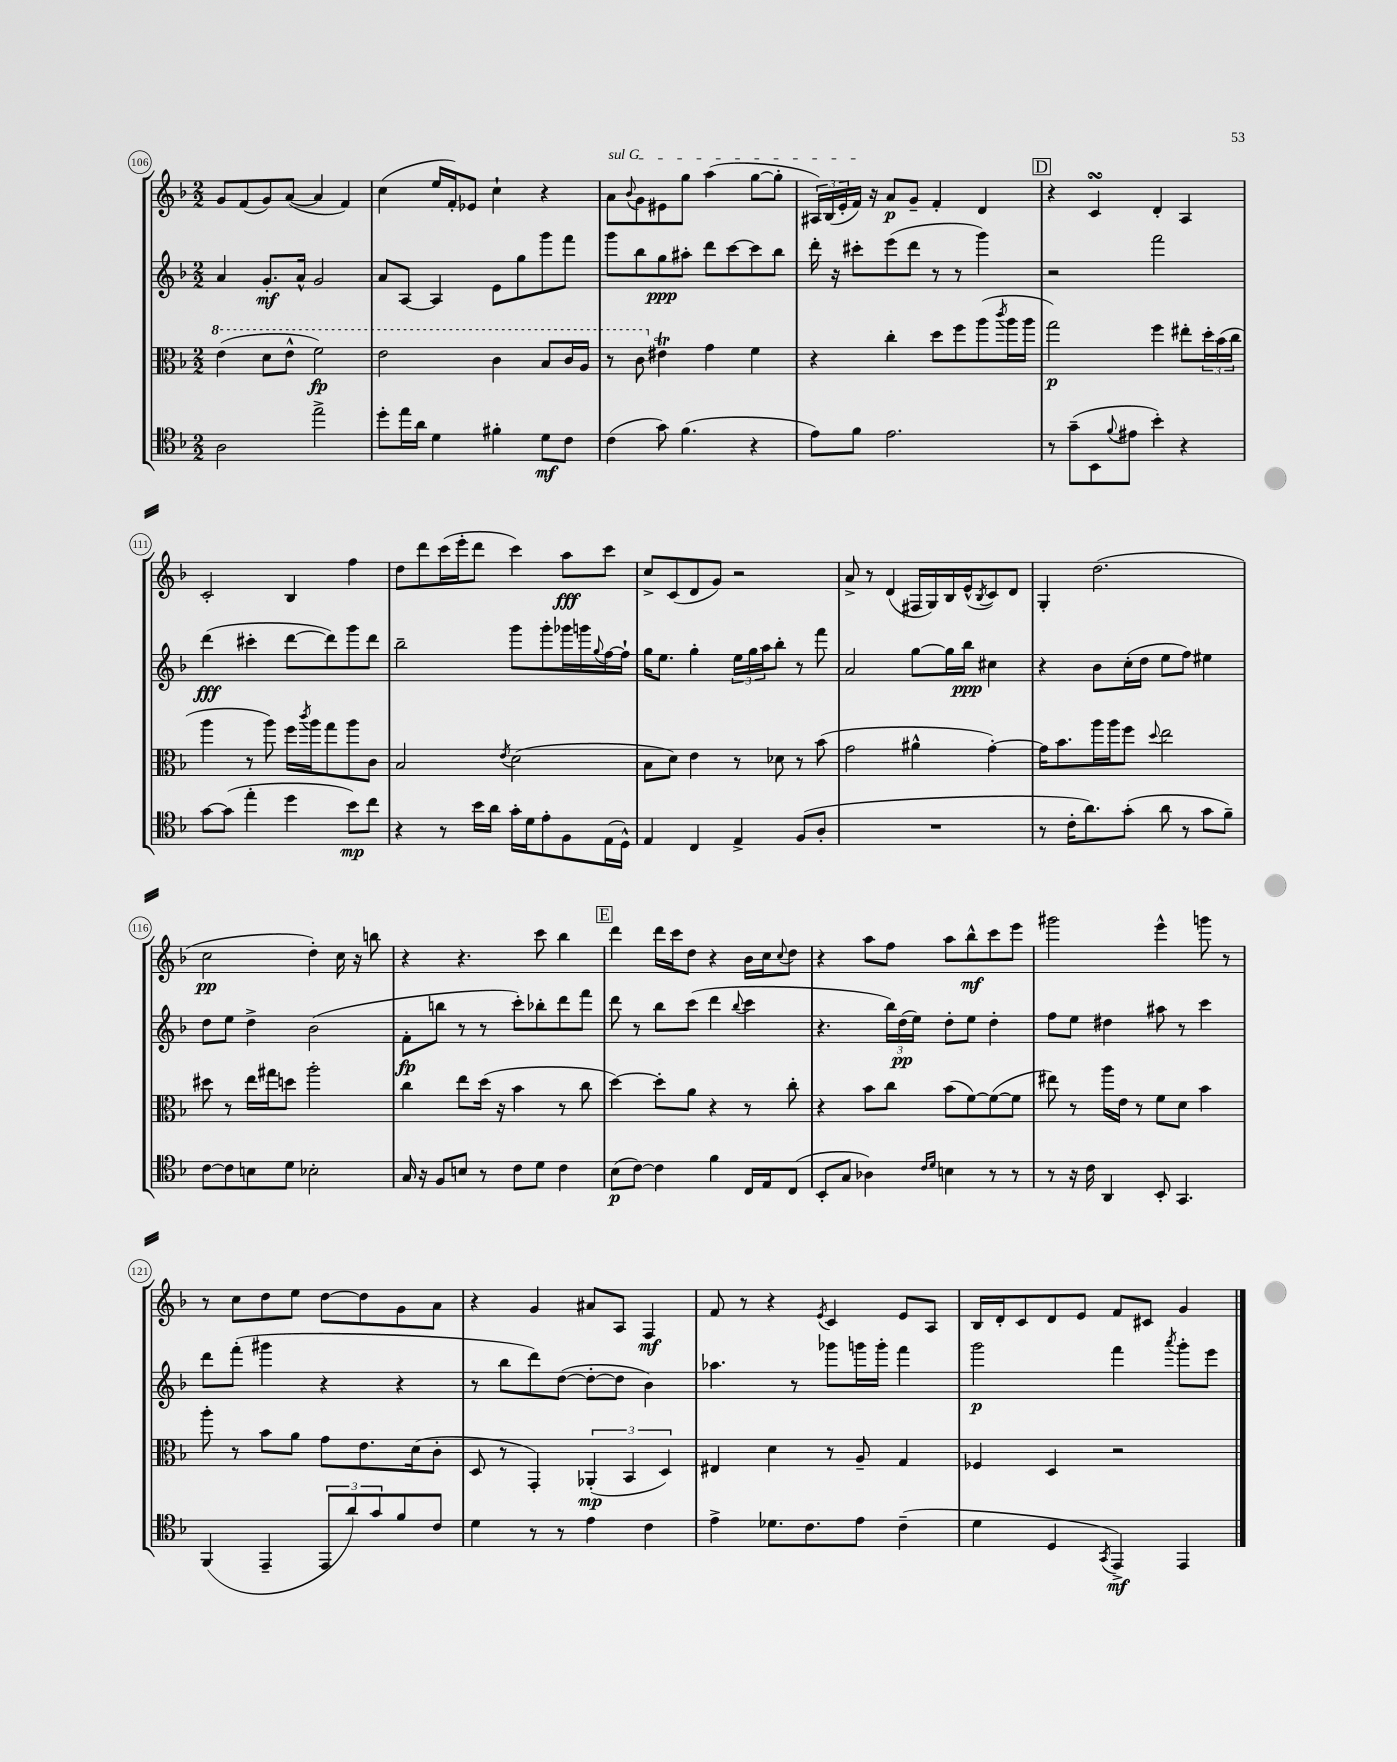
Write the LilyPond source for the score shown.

<<
\new StaffGroup <<
\new Staff = "s0" {
    \clef treble \key f \major \numericTimeSignature \time 2/2
    g'8 f'8( g'8) a'8~( a'4 f'4) |
    c''4( e''16 f'16-.) ees'8 c''4-! r4 |
    \once \override TextSpanner.bound-details.left.text = \markup { \italic "sul G" } a'8\startTextSpan \appoggiatura { bes'8 } g'8 eis'8 g''8 a''4( g''8~ g''8-. |
    \tuplet 3/2 { ais16) bes16( e'16-. } f'16\stopTextSpan) r16 a'8\p g'8-- f'4-. d'4 |
    \mark \markup { \box "D" } r4 c'4\turn d'4-. a4 |
    c'2-. bes4 f''4 |
    d''8 d'''8 c'''16( e'''16-. d'''8 c'''4) a''8\fff c'''8 |
    c''8-> c'8( d'8 g'8) r2 |
    a'8-> r8 d'4( fis16 g16) bes16 e'16-^( \acciaccatura { bes8 } c'8) d'8 |
    g4-. d''2.( |
    c''2\pp d''4-.) c''16 r16 b''8 |
    r4 r4. c'''8 bes''4 |
    \mark \markup { \box "E" } d'''4 d'''16 c'''16 d''8 r4 bes'16 c''16 \appoggiatura { c''8 } d''8 |
    r4 a''8 f''8 a''8 bes''8-^\mf c'''8 e'''8 |
    gis'''2 e'''4-^ g'''8 r8 |
    r8 c''8 d''8 e''8 d''8~ d''8 g'8 a'8 |
    r4 g'4 ais'8 a8 f4\mf |
    f'8 r8 r4 \acciaccatura { e'8 } c'4 e'8 a8 |
    bes16 d'16-. c'8 d'8 e'8 f'8 cis'8 g'4 \bar "|." |
}
\new Staff = "s1" {
    \clef treble \key f \major \numericTimeSignature \time 2/2
    a'4 g'8.-.\mf a'16-^ g'2 |
    a'8 a8~ a4 e'8 g''8 g'''8 f'''8 |
    g'''8 bes''8 g''8\ppp ais''8-. d'''8 c'''8~ c'''8 bes''8 |
    d'''16-. r16 cis'''8-. e'''8( d'''8 r8 r8 g'''4) |
    \mark \markup { \box "D" } r2 f'''2 |
    d'''4\fff( cis'''4-. d'''8~ d'''8) g'''8 d'''8 |
    bes''2-- g'''8 g'''8-. ges'''16 g'''16 \appoggiatura { g''8 } f''16~ f''16-! |
    g''16 e''8. g''4-. \tuplet 3/2 { e''16 g''16 a''16 } bes''8-. r8 f'''8 |
    a'2 g''8~ g''16 bes''16\ppp cis''4 |
    r4 bes'8 c''16-.( d''16 e''8 f''8) eis''4 |
    d''8 e''8 d''4-> bes'2( |
    f'8-.\fp b''8 r8 r8 c'''8-.) bes''8-. d'''8 f'''8 |
    \mark \markup { \box "E" } d'''8 r8 bes''8 c'''8( d'''4 \appoggiatura { bes''8 } c'''4 |
    r4. \tuplet 3/2 { bes''16) d''16\pp( e''16) } d''8-. e''8 d''4-. |
    f''8 e''8 dis''4 ais''8 r8 c'''4 |
    d'''8 f'''8-.( gis'''4 r4 r4 |
    r8 bes''8 d'''8) d''8~( d''8~-. d''8 bes'4) |
    aes''4. r8 ges'''8 g'''16 g'''16-. f'''4 |
    g'''2\p f'''4 \acciaccatura { a'''8 } g'''8-. e'''8 \bar "|." |
}
\new Staff = "s2" {
    \clef alto \key f \major \numericTimeSignature \time 2/2
    \ottava #1 e''4( d''8 e''8-^ f''2\fp) |
    e''2 c''4 bes'8 c''16 a'16 |
    r8 c''8 \ottava #0 eis'4\trill g'4 f'4 |
    r4 c''4-. d''8 f''8 a''8( \acciaccatura { c'''8 } a''16 a''16 |
    \mark \markup { \box "D" } g''2\p) f''4 eis''8-. \tuplet 3/2 { d''16-. bes'16( c''16 } |
    a''4 r8 a''8) f''16 \acciaccatura { c'''8 } a''16 g''8 a''8 c'8 |
    bes2 \acciaccatura { e'8 } d'2( |
    bes8 d'8) e'4 r8 des'8 r8 bes'8( |
    g'2 ais'4-^ g'4~-.) |
    g'16 bes'8. a''16 a''16 f''8 \appoggiatura { d''8 } e''2 |
    dis''8 r8 e''16 gis''16 d''8 a''2-. |
    c''4 e''8 d''16( r16 bes'4 r8 c''8 |
    \mark \markup { \box "E" } d''4~) d''8-. a'8 r4 r8 c''8-. |
    r4 bes'8 c''8 bes'8( f'8~) f'8~( f'8 |
    eis''8) r8 a''16 e'16 r8 f'8 d'8 bes'4 |
    a''8-. r8 bes'8 a'8 g'8 e'8. d'16( c'8-. |
    d8 r8 g,4-.) \tuplet 3/2 { aes,4-.\mp( bes,4 d4) } |
    eis4 d'4 r8 a8-- g4 |
    fes4 d4 r2 \bar "|." |
}
\new Staff = "s3" {
    \clef tenor \key f \major \numericTimeSignature \time 2/2
    a2 e''2-> |
    d''8-. e''16 a'16 d'4 fis'4-. d'8\mf c'8 |
    c'4( g'8) f'4.( r4 |
    e'8) f'8 e'2. |
    \mark \markup { \box "D" } r8 g'8--( bes,8 \appoggiatura { f'8 } eis'8 bes'4-.) r4 |
    g'8~ g'8( e''4-. d''4 bes'8\mp) c''8 |
    r4 r8 bes'16 a'16 g'16-. d'16 e'8-. f8 e16( d16-^) |
    e4 c4 e4-> f8( a8-. |
    R1 |
    r8 c'16-. a'8.) g'8-.( a'8 r8 g'8 f'8--) |
    c'8~ c'8 b8 d'8 bes2-. |
    g16 r16 f8 b8 r8 c'8 d'8 c'4 |
    \mark \markup { \box "E" } bes8\p( c'8~) c'4 f'4 c16 e16 c8( |
    bes,8-. g8 aes4) \grace { c'16 d'16 } b4 r8 r8 |
    r8 r16 c'16 a,4 bes,8-. g,4. |
    f,4( e,4-- \tuplet 3/2 { e,8 a'8) g'8 } f'8 c'8 |
    d'4 r8 r8 e'4 c'4 |
    e'4-> des'8. c'8. e'8 c'4--( |
    d'4 d4 \acciaccatura { g,8 } e,4->\mf) e,4 \bar "|." |
}
>>
>>
\layout { \context { \Score currentBarNumber = #106 \override BarNumber.stencil = #(make-stencil-circler 0.1 0.3 ly:text-interface::print) } }
